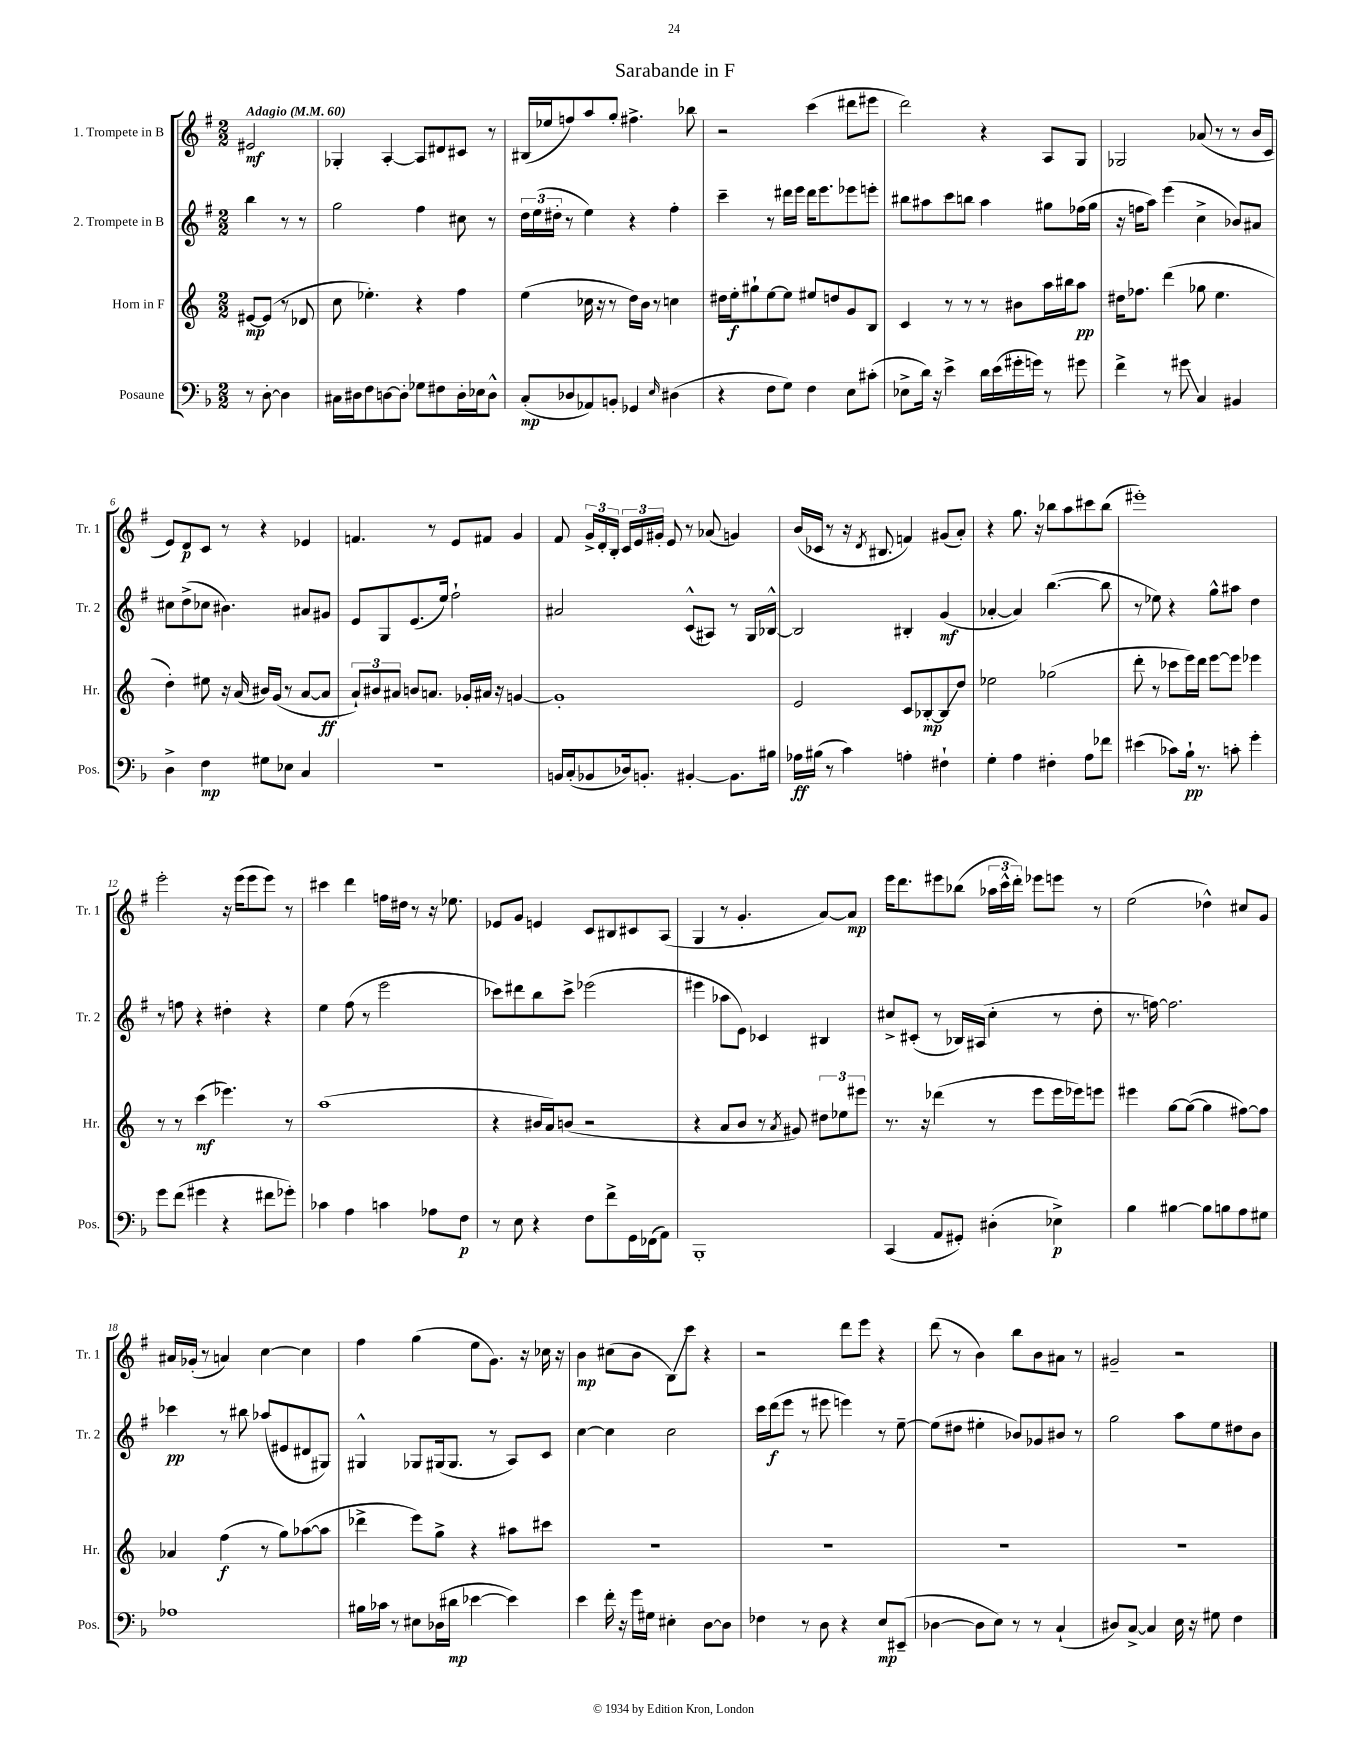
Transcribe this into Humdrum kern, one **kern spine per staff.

**kern	**kern	**kern	**kern
*staff4	*staff3	*staff2	*staff1
*clefF4	*clefG2	*clefG2	*clefG2
*k[b-]	*k[]	*k[f#]	*k[f#]
*M2/2	*M2/2	*M2/2	*M2/2
*MM60	*MM60	*MM60	*MM60
8r	[8e#	4bb	2e#
[8D'	(8e#]	.	.
4D]	8r	8r	.
.	8d-	8r	.
=	=	=	=
16C#	8cc	2gg	4G-'
16D#	.	.	.
8F	4.ee-')	.	.
[8D	.	.	[4A'
8D']	.	.	.
8G-	4r	4ff#	8A]
8F#	.	.	8d#
16D'	4ff	8cc#	8c#
16E-	.	.	.
8D^^	.	8r	8r
=	=	=	=
(8C'	(4ee	24dd	(16B#
.	.	(24ee	.
.	.	.	16ee-
.	.	24dd#'	.
8D-	.	8r	8ff)
8AA-)	16cc-	4ee)	8aa
.	16r	.	.
8BB'	8r	.	8gg'
4GG-	16dd)	4r	4.ff#^
.	16b	.	.
.	8r	.	.
16qqE	.	.	.
(4D#	4cc	4ff#'	.
.	.	.	8bb-
=	=	=	=
4r	16dd#	4ccc~	2r
.	16ee'	.	.
.	8gg#`	.	.
8F	[8ee	8r	.
8G)	8ee]	16ddd#	.
.	.	16eee	.
4F	8ee#	16ddd#	(4ccc
.	.	8.eee	.
.	8dd	.	.
8E	8g	8eee-	8ddd#
(8c#'	8B	8eee'	8eee#
=	=	=	=
8E-^	4c	8bb#	2ddd)
16d)	.	8aa#	.
16r	.	.	.
4e^	8r	8ccc	.
.	8r	8bb	.
16d	8r	4aa#	4r
(16e	.	.	.
16g#'	8b#	.	.
16g)	.	.	.
8r	16aa	8gg#	8A
.	16bb#	.	.
8g#	8aa	(16ff-	8G
.	.	16gg#	.
=	=	=	=
4f^	16dd#	16r	2G-
.	8.ff-	16ff	.
.	.	8aa)	.
8r	(4ddd	(4eee	.
8g#	.	.	.
4C	8gg-	4cc^	(8a-
.	4.ee	.	8r
4BB#	.	8b-)	8r
.	.	8a#	16b
.	.	.	16c
=	=	=	=
4D^	4dd')	8cc#	8e)
.	.	(8dd^	8d
4F	8ee#	8cc-	8c
.	16r	4.b#)	8r
.	(16a	.	.
8G#	16b#)	.	4r
.	(16g	.	.
8E-	8r	.	.
4C	[8a	8a#	4e-
.	8a]	8g#	.
=	=	=	=
1r	12a`)	8e	4.f
.	12b#	.	.
.	.	8G	.
.	12a#	.	.
.	8b	(8.e	.
.	8.a	.	8r
.	.	16ee)	.
.	.	2ff#`	8e
.	16g-'	.	.
.	16a#	.	8f#
.	16r	.	.
.	[4g	.	4g
=	=	=	=
16BB	1g']	2a#	8f#
(16C'	.	.	.
8BB-	.	.	24g^
.	.	.	24d'
.	.	.	24B'
16D-)	.	.	24c
.	.	.	24e
8.BB'	.	.	.
.	.	.	24g#'
.	.	.	8e
[4BB#'	.	(8c^^	8r
.	.	8A#)	(8a-
8.BB#]	.	8r	4g)
.	.	16G	.
16B#	.	[16B-^^	.
=	=	=	=
16A-	2e	2B-]	(16b
(16B#	.	.	16c-
8r	.	.	8r
4c)	.	.	16r
.	.	.	8qd
.	.	.	8.B#
4A'	8c	4B#'	4f)
.	[8B-'	.	.
4F#`	8B-]	(4g	(8g#
.	8dd	.	8a')
=	=	=	=
4G'	2ee-	[4a-'	4r
4A	.	4a-])	8.gg
.	.	.	16r
4F#'	(2gg-	([4.bb	8bb-
.	.	.	8aa
8A	.	.	8ccc#
8f-	.	8bb]	(8bb-
=	=	=	=
(4e#	8ddd'	8r	1eee#')
.	8r	8ee-)	.
8c-)	8ccc-	4r	.
16B-`	16eee)	.	.
8.r	16ddd	.	.
.	[8eee	8gg^^	.
8c'	8eee]	8aa#	.
4g'	4eee-	4dd	.
=	=	=	=
8g	8r	8r	2eee'
(8f	8r	8ff	.
4g#	(4ccc	4r	.
4r	4.eee-)	4dd#'	16r
.	.	.	(16eee
.	.	.	8eee
8f#	.	4r	8eee)
8g-')	8r	.	8r
=	=	=	=
4c-	(1aa	4ee	4ccc#
4A	.	(8ff#	4ddd
.	.	8r	.
4c	.	2eee	16ff
.	.	.	16dd#
.	.	.	8r
8A-	.	.	16r
.	.	.	8.ee-
8F	.	.	.
=	=	=	=
8r	4r	8ccc-)	8e-
8E	.	8ddd#	8g
4r	16b#	8bb	4e
.	16a)	.	.
.	(8b	8ccc-^	.
8F	2r	(2eee-	8c
8f^	.	.	8B#
16GG	.	.	8c#
(16FF-	.	.	.
8AA)	.	.	(8A
=	=	=	=
1BBB-'	4r	4eee#	4G
.	8a	8aa-	8r
.	8b	8e)	4.g'
.	8r	4c-	.
.	8qa	.	.
.	8g#)	.	.
.	12dd#	4B#	[8a)
.	12ee-	.	.
.	.	.	8a]
.	12eee#	.	.
=	=	=	=
(4CC	8.r	8cc#^	16eee
.	.	.	8.ddd
.	.	(8c#'	.
.	16r	.	.
8AA	(4ddd-	8r	8eee#
8GG#')	.	16B-)	(8bb-
.	.	(16A#	.
(4D#'	8r	4cc#'	24aa-
.	.	.	24ccc^^
.	.	.	24ddd')
.	8eee	.	8eee-
4E-^)	16eee	8r	8eee
.	16eee-)	.	.
.	8eee	8dd'	8r
=	=	=	=
4B-	4eee#	8.r	(2ee
.	.	[16ff)	.
[4B#	[8gg	2.ff]	.
.	(8gg_	.	.
8B#]	4gg]	.	4dd-^^)
8B	.	.	.
8A	[8ff#)	.	8cc#
8G#	8ff#]	.	8g
=	=	=	=
1A-	4a-	4ccc-	16a#
.	.	.	(16g-'
.	.	.	8r
.	(4ff	8r	4a)
.	.	8bb#	.
.	8r	(8aa-	[4cc
.	8gg)	8e#	.
.	([8aa-	8d#	4cc]
.	8aa-]	8G#)	.
=	=	=	=
16B#	4ddd-^	4G#^^	4ff#
16c-	.	.	.
8r	.	.	.
8E#	8eee)	8G-	(4gg
(16D-	8gg^	(16G#	.
16d#	.	8.G#	.
[4e-	4r	.	8ee
.	.	8r	8.g)
4e-])	8aa#	8A)	.
.	.	.	16r
.	8ccc#	8c	16cc-
.	.	.	16r
=	=	=	=
4e	1r	[4cc	4b
16f'	.	4cc]	(8cc#
16r	.	.	.
16g	.	.	8b
16G#	.	.	.
4E#'	.	2cc	8B)
.	.	.	8ccc
[8D	.	.	4r
8D]	.	.	.
=	=	=	=
4F-	1r	16ccc	2r
.	.	(16ddd	.
.	.	8eee	.
8r	.	8r	.
8D	.	8eee#	.
4r	.	4eee)	8ddd
.	.	.	8eee
8E	.	8r	4r
(8EE#~	.	[8ee~	.
=	=	=	=
[4D-	1r	(8ee]	(8ddd
.	.	8dd#	8r
8D-]	.	4ee#'	4b)
8E)	.	.	.
8r	.	8b-)	8bb
8r	.	8g-	8b
(4C`	.	8b#	8a#
.	.	8r	8r
=	=	=	=
8D#)	1r	2gg	2g#~
[8C^	.	.	.
4C]	.	.	.
16E	.	8aa	2r
16r	.	.	.
8G#	.	8ee	.
4F	.	8dd#	.
.	.	8b	.
==	==	==	==
*-	*-	*-	*-
